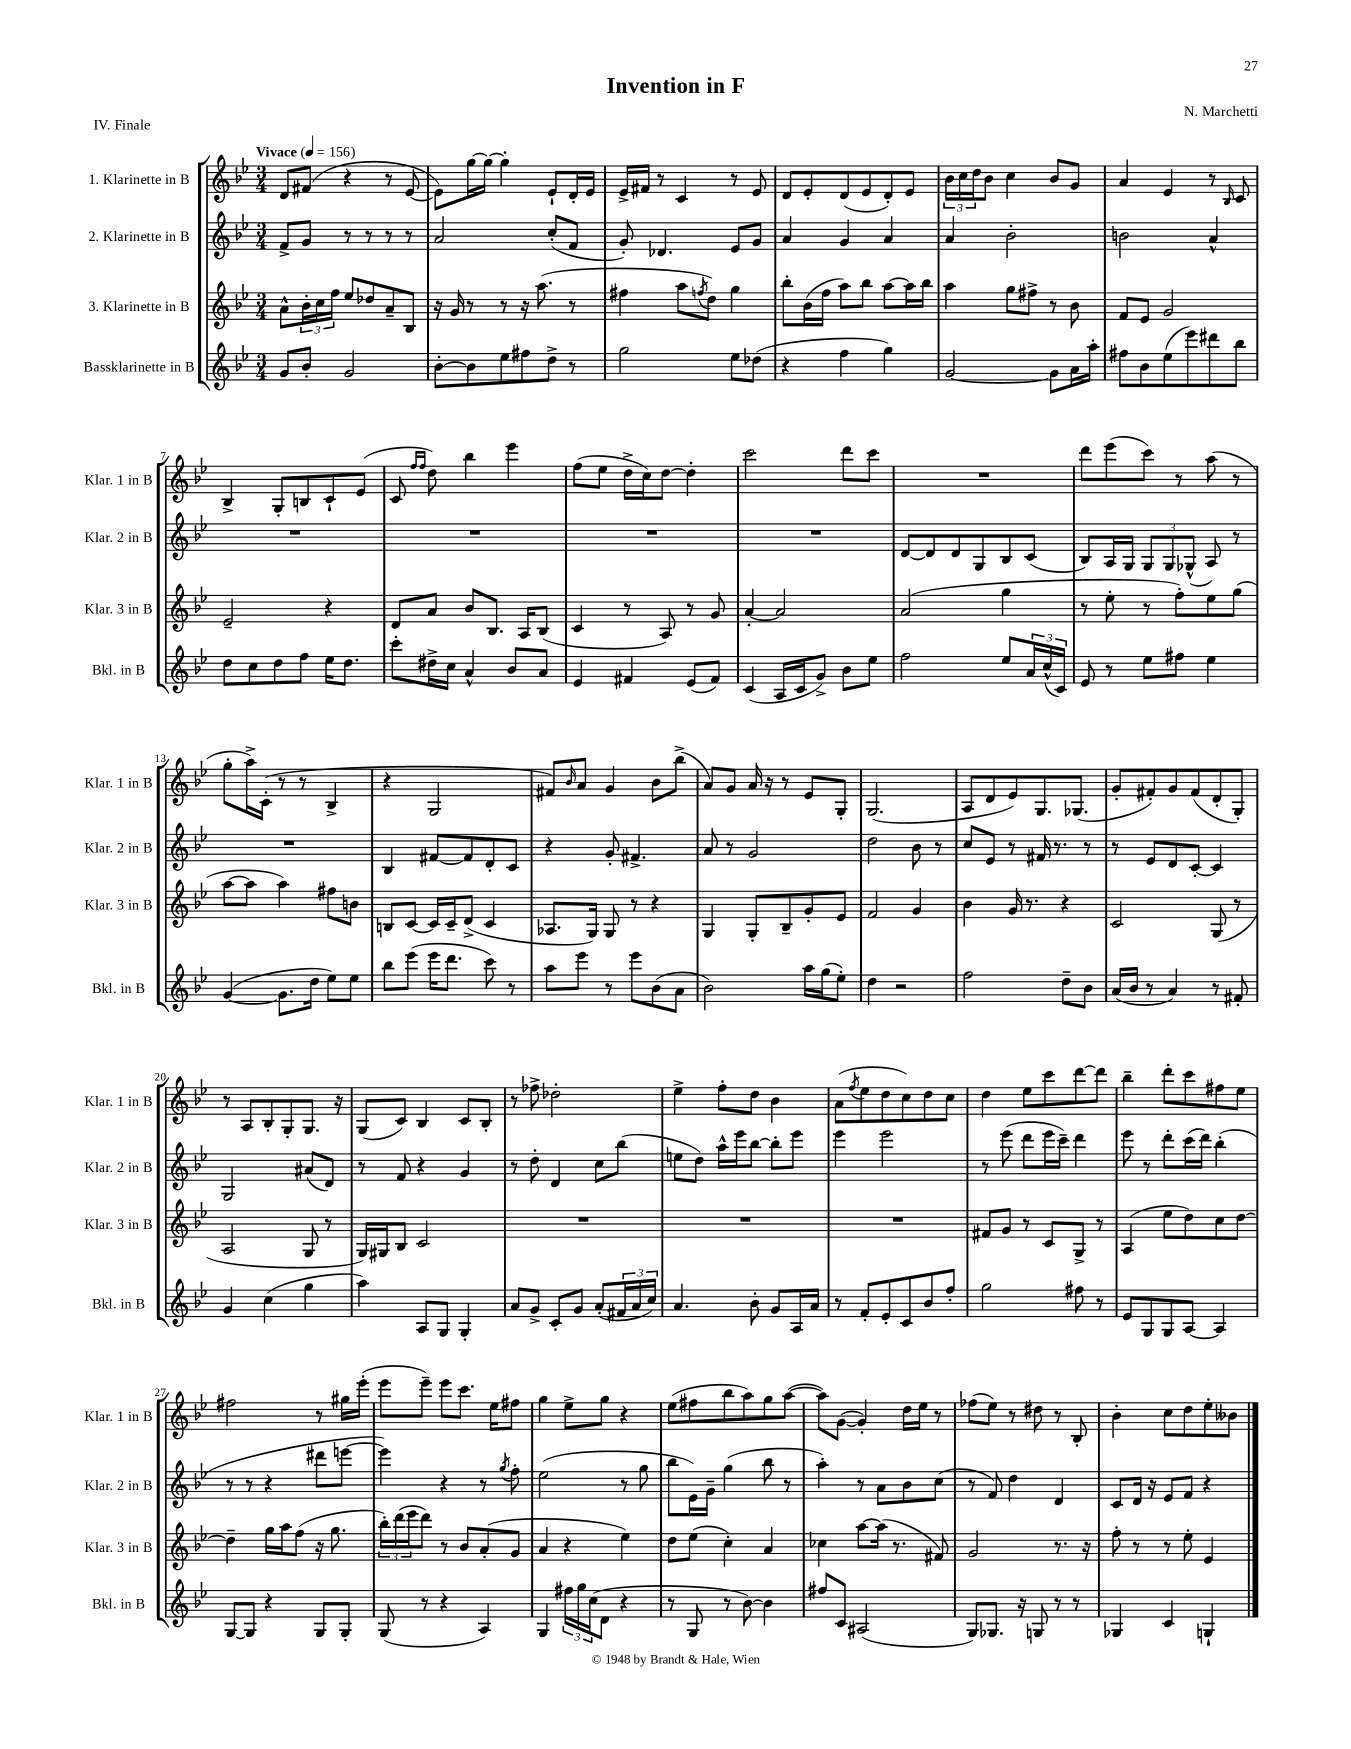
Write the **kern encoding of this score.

**kern	**kern	**kern	**kern
*staff4	*staff3	*staff2	*staff1
*clefG2	*clefG2	*clefG2	*clefG2
*k[b-e-]	*k[b-e-]	*k[b-e-]	*k[b-e-]
*M3/4	*M3/4	*M3/4	*M3/4
*MM156	*MM156	*MM156	*MM156
8g/L	8a^^\L	8f^/L	8d/L
8b-'/J	24b-'\L	8g/J	(8f#/J
.	24cc\	.	.
.	24ff\JJ	.	.
2g/	8ee-/L	8r	4r
.	8dd-/	8r	.
.	8a~/	8r	8r
.	8B-/J	8r	[8e-/
=	=	=	=
[8b-'\L	16r	2a/	8e-\]L)
.	16g/	.	.
8b-\]	8r	.	[16gg\L
.	.	.	16gg\_JJ
8ee-\	8r	.	4gg'\]
8ff#\	16r	.	.
.	(8.aa\	.	.
8dd^\J	.	(8cc'/L	8e-`/L
8r	8r	8f/J	16d'/L
.	.	.	16e-/JJ
=	=	=	=
2gg\	4ff#\	8g'/)	16e-^/LL
.	.	.	16f#/JJ
.	.	4.d-/	8r
.	8aa\L	.	4c/
.	8qff/	.	.
.	8dd\J)	.	.
8ee-\L	4gg\	8e-/L	8r
(8dd-\J	.	8g/J	8e-/
=	=	=	=
4r	8bb-'\L	4a/	8d/L
.	(16b-\L	.	8e-'/
.	16ff\JJ	.	.
4ff\	8aa\L)	4g/	(8d/
.	8bb-\J	.	8e-/
4gg\)	[8aa\L	4a/	8d'/)
.	16aa\]L	.	8e-/J
.	16bb-\JJ	.	.
=	=	=	=
[2g/	4aa\	4a/	24b-\LL
.	.	.	24cc\
.	.	.	24dd\J
.	.	.	8b-\J
.	8gg\L	2b-'\	4cc\
.	8ff#^\J	.	.
8g\]L	8r	.	8b-/L
16a\L	8b-\	.	8g/J
16aa'\JJ	.	.	.
=	=	=	=
8ff#\L	8f/L	2b\	4a/
8b-\	8e-/J	.	.
(8ee-\	2g/	.	4e-/
8eee-\)	.	.	.
8ddd#\	.	4a^^/	8r
.	.	.	16qqB-/
8bb-\J	.	.	8c/
=	=	=	=
8dd\L	2e-~/	2.r	4B-^/
8cc\	.	.	.
8dd\	.	.	8G'/L
8ff\J	.	.	8B/
16ee-\LK	4r	.	8c`/
8.dd\J	.	.	.
.	.	.	(8e-/J
=	=	=	=
8ccc'\L	8d/L	2.r	8c/
.	.	.	16qqff/LL
.	.	.	16qqff/JJ
16dd#^\L	8a/J	.	8dd\)
16cc\JJ	.	.	.
4a^^/	8b-/L	.	4bb-\
.	8.B-/J	.	.
8b-/L	.	.	4eee-\
.	16A/LK	.	.
8a/J	(8B-/J	.	.
=	=	=	=
4e-/	4c/	2.r	(8ff\L
.	.	.	8ee-\J
4f#/	8r	.	16dd^\LL
.	.	.	16cc\J)
.	8A/)	.	[8dd\J
(8e-/L	8r	.	4dd'\]
8f#/J)	8g/	.	.
=	=	=	=
(4c/	[4a'/	2.r	2ccc\
16A/LL	2a/]	.	.
16c/J	.	.	.
8g^/J)	.	.	.
8b-\L	.	.	8ddd\L
8ee-\J	.	.	8ccc\J
=	=	=	=
2ff\	(2a/	[8d/L	2.r
.	.	8d/]	.
.	.	8d/	.
.	.	8G/	.
8ee-/L	4gg\	8B-/	.
24a/L	.	(8c/J	.
(24cc^^/	.	.	.
24c/JJ)	.	.	.
=	=	=	=
8e-/	8r	8B-/L)	8ddd\L
8r	8ee-'\	16A/L	(8eee-\
.	.	16G/JJ	.
8ee-\L	8r	12G/L	8ccc\J)
.	.	12G/	.
8ff#\J	8ff'\L)	.	8r
.	.	(12G-^^/J	.
4ee-\	8ee-\	8A/)	(8aa\
.	(8gg\J	8r	8r
=	=	=	=
([4g/	[8aa\L	2.r	8gg'\L
.	8aa\]J	.	16aa^\L)
.	.	.	(16c'\JJ
8.g\]L	4aa\)	.	8r
.	.	.	8r
16dd\Jk	.	.	.
8ee-\L)	8ff#\L	.	4B-^/
8ee-\J	8b\J	.	.
=	=	=	=
8bb-\L	8B/L	4B-/	4r
(8eee-\J	[8c/J	.	.
16eee-\LK	16c/]LL	[8f#/L	2G/
8.ddd\J	16c~/J	.	.
.	(8d^/J	8f#/]	.
8ccc\)	4c/	8d'/	.
8r	.	8c/J	.
=	=	=	=
8aa\L	8.A-/L	4r	8f#/L)
.	.	.	16qqb-/
8eee-\J	.	.	8a/J
.	16G/Jk)	.	.
8r	8G/	8g'/	4g/
8eee-\L	8r	4.f#^/	.
(8b-\	4r	.	8b-\L
8a\J	.	.	(8bb-^\J
=	=	=	=
2b-\)	4G/	8a/	8a/L)
.	.	8r	8g/J
.	8G'/L	2g/	16a/
.	.	.	16r
.	8B-~/	.	8r
16aa\LL	8g'/	.	8e-/L
(16gg\J	.	.	.
8ee-'\J)	8e-/J	.	8G'/J
=	=	=	=
4dd\	2f/	2dd\	(2.G/
2r	.	.	.
.	4g/	8b-\	.
.	.	8r	.
=	=	=	=
2ff\	4b-\	8cc/L	8A/L
.	.	8e-/J	8d/
.	16g/	8r	8e-/)
.	8.r	.	.
.	.	16f#/	8.G/
.	.	8.r	.
8dd~\L	4r	.	.
.	.	.	(8.G-/J
8b-\J	.	8r	.
=	=	=	=
(16a/LL	2c/	8r	8g'/L
16b-/JJ	.	.	.
8r	.	8e-/L	8f#'/)
4a/)	.	8d/	8g/
.	.	[8c'/J	(8f#/
8r	(8G/	4c/]	8d'/
8f#'/	8r	.	8G'/J)
=	=	=	=
4g/	2A/	2G/	8r
.	.	.	8A/L
(4cc\	.	.	8B-'/
.	.	.	8G'/
4gg\	8G/	(8a#/L	8.G/J
.	8r	8d/J)	.
.	.	.	16r
=	=	=	=
4aa\)	16G/LL)	8r	(8G/L
.	16G#/J	.	.
.	8B-/J	8f/	8c/J)
8A/L	2c/	4r	4B-/
8G/J	.	.	.
4G'/	.	4g/	8c/L
.	.	.	8B-'/J
=	=	=	=
8a/L	2.r	8r	8r
8g^/J	.	8dd'\	8ff-^\
8c'/L	.	4d/	2dd-'\
8g/J	.	.	.
(8a'/L	.	8cc\L	.
24f#/L	.	(8bb-\J	.
24a/	.	.	.
24cc/JJ)	.	.	.
=	=	=	=
4.a/	2.r	8ee\L	4ee-^\
.	.	8dd\J)	.
.	.	16aa^^\LL	8ff'\L
.	.	16eee-\J	.
8b-'\	.	[8bb-\J	8dd\J
8g/L	.	8bb-'\]L	4b-\
16A/L	.	8eee-\J	.
16a/JJ	.	.	.
=	=	=	=
8r	2.r	4eee-\	(8a\L
.	.	.	8qff/
8f'/L	.	.	8ee-\
8e-'/	.	2eee-\	8dd\
8c/	.	.	8cc\)
8b-/	.	.	8dd\
8ff'/J	.	.	8cc\J
=	=	=	=
2gg\	8f#/L	8r	4dd\
.	8g/J	(8eee-\	.
.	8r	8ddd\L	8ee-\L
.	8c/L	16eee-\L	8ccc\
.	.	16ccc~\JJ)	.
8ff#\	8G^/J	4ddd\	[8ddd\
8r	8r	.	8ddd\]J
=	=	=	=
8e-/L	(4A/	8eee-\	4bb-~\
8G/	.	8r	.
8G/	8ee-\L	8ddd'\L	8ddd'\L
[8A/J	8dd\)	(16ccc\L	8ccc\
.	.	16ddd\JJ)	.
4A/]	8cc\	(4bb-'\	8ff#\
.	[8dd\J	.	8ee-\J
=	=	=	=
[8G/L	4dd~\]	8r	2ff#\
8G/]J	.	8r	.
4r	16gg\LL	4r	.
.	16aa\J	.	.
.	(8ff\J	.	.
8G/L	16r	8ddd#\L	8r
.	8.gg\	.	.
8G'/J	.	[8eee\J	16gg#\LL
.	.	.	(16eee-'\JJ
=	=	=	=
(8G/	24bb-'\LL)	4eee\])	8eee-\L
.	(24ddd\	.	.
.	24eee-\J	.	.
8r	8ddd\J)	.	8eee-~\J)
4r	8r	4r	8eee-\L
.	8b-/L	.	8.ccc\J
4A/)	(8a'/	8r	.
.	.	.	16ee-\LK
.	.	8qgg/	.
.	8g/J	8ff'\	8ff#\J
=	=	=	=
4G/	4a/	(2ee-\	4gg\
24ff#\LL	4r	.	8ee-^\L
24gg\	.	.	.
(24cc\J	.	.	.
8d\J	.	.	8gg\J
4r	4ee-\)	8r	4r
.	.	8gg\	.
=	=	=	=
8r	8dd\L	8bb-\L	(8ee-\L
8G/	(8ee-\J	16e-\L)	8ff#\
.	.	16g~\JJ	.
8r	4cc'\)	(4gg\	8bb-\
[8b-\)	.	.	8aa\)
4b-\]	4a/	8bb-\	8gg\
.	.	8r	([8aa\J
=	=	=	=
8ff#/L	4cc-\	4aa'\)	8aa\]L)
8c/J	.	.	([8g\J
(2A#/	[8aa\L	8r	4g'/])
.	(16aa\]Jk	8a\L	.
.	8.r	.	.
.	.	8b-\	16dd\LL
.	.	.	16ee-\JJ
.	8f#/)	(8cc\J	8r
=	=	=	=
8G/L)	2g/	8r	(8ff-\L
8.G-/J	.	8f/)	8ee-\J)
.	.	4dd\	8r
16r	.	.	.
8G/	.	.	8dd#\
8r	8.r	4d/	8r
8r	.	.	8B-'/
.	16r	.	.
=	=	=	=
4G-/	8ff'\	8c/L	4b-'\
.	8r	16d/Jk	.
.	.	16r	.
4c/	8r	8e-/L	8cc\L
.	8ee-'\	8f/J	8dd\
4G`/	4e-/	4r	8ee-'\
.	.	.	8b--\J
==	==	==	==
*-	*-	*-	*-
